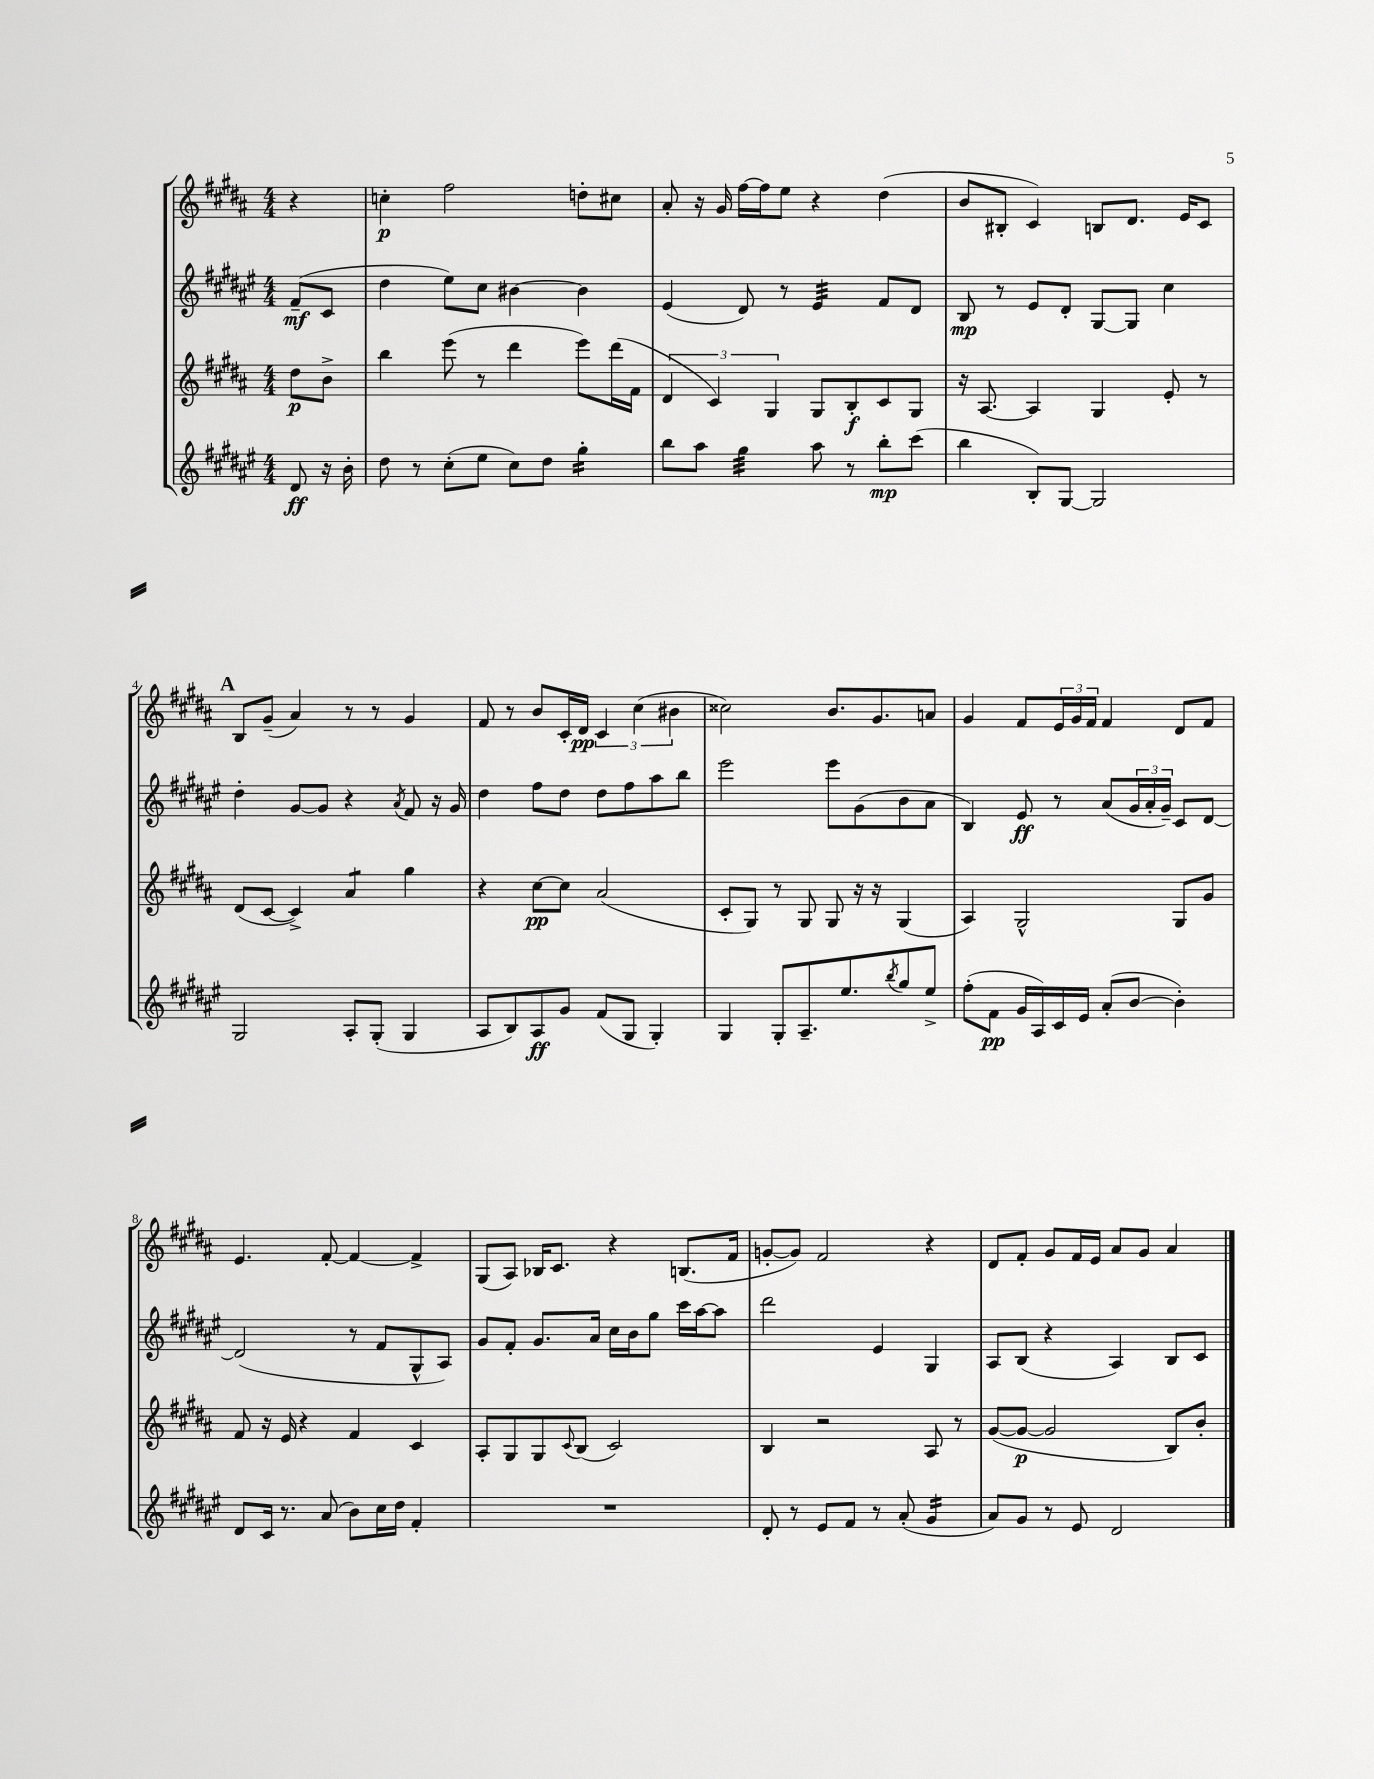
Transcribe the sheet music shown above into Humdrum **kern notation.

**kern	**kern	**kern	**kern
*staff4	*staff3	*staff2	*staff1
*clefG2	*clefG2	*clefG2	*clefG2
*k[f#c#g#d#a#e#]	*k[f#c#g#d#a#]	*k[f#c#g#d#a#e#]	*k[f#c#g#d#a#]
*M4/4	*M4/4	*M4/4	*M4/4
8d#/	8dd#\L	(8f#~/L	4r
16r	8b^\J	8c#/J	.
16b'\	.	.	.
=	=	=	=
8dd#\	4bb\	4dd#\	4cc'\
8r	.	.	.
(8cc#'\L	(8eee\	8ee#\L)	2ff#\
8ee#\J	8r	8cc#\J	.
8cc#\L)	4ddd#\	[4b#\	.
8dd#\J	.	.	.
4gg#'\	8eee\L)	4b#\]	8dd'\L
.	(16ddd#\L	.	8cc#\J
.	16f#\JJ	.	.
=	=	=	=
8bb\L	6d#/	(4e#/	8a#'/
8aa#\J	.	.	16r
.	6c#/)	.	.
.	.	.	16g#/
4gg#\	.	8d#/)	[16ff#\LL
.	.	.	16ff#\]J
.	6G#/	.	.
.	.	8r	8ee\J
8aa#\	8G#/L	4e#/	4r
8r	8B'/	.	.
8bb'\L	8c#/	8f#/L	(4dd#\
(8ccc#\J	8G#/J	8d#/J	.
=	=	=	=
4bb\	16r	8B/	8b/L
.	[8.A#/	.	.
.	.	8r	8B#'/J
8B'/L)	4A#/]	8e#/L	4c#/)
[8G#/J	.	8d#'/J	.
2G#/]	4G#/	[8G#/L	8B/L
.	.	8G#/]J	8.d#/J
.	8e'/	4cc#\	.
.	.	.	16e/LK
.	8r	.	8c#/J
=	=	=	=
2G#/	(8d#/L	4dd#'\	8B/L
.	[8c#/J	.	(8g#~/J
.	4c#^/])	[8g#/L	4a#/)
.	.	8g#/]J	.
8A#'/L	4a#/	4r	8r
(8G#'/J	.	.	8r
.	.	8qa#/	.
4G#/	4gg#\	8f#/	4g#/
.	.	16r	.
.	.	16g#/	.
=	=	=	=
8A#/L	4r	4dd#\	8f#/
8B/)	.	.	8r
8A#/	[8cc#\L	8ff#\L	8b/L
8g#/J	8cc#\]J	8dd#\J	16c#'/L
.	.	.	16d#/JJ
(8f#/L	(2a#/	8dd#\L	6c#/
8G#/J	.	8ff#\	.
.	.	.	(6cc#\
4G#'/)	.	8aa#\	.
.	.	.	6b#\
.	.	8bb\J	.
=	=	=	=
4G#/	8c#'/L	2eee#\	2cc##\)
.	8G#/J)	.	.
8G#'/L	8r	.	.
8.A#~/	8G#/	.	.
.	8G#/	8eee#\L	8.b/L
8.ee#/	.	.	.
.	16r	(8g#\	.
.	16r	.	8.g#/
8qbb/	.	.	.
8gg#/	(4G#/	8b\	.
8ee#^/J	.	8a#\J	8a/J
=	=	=	=
(8ff#'\L	4A#/)	4B/)	4g#/
8f#\J	.	.	.
16g#/LL	2G#^^/	8e#/	8f#/L
16A#/)	.	.	.
16c#/	.	8r	24e/L
.	.	.	24g#/
16e#/JJ	.	.	.
.	.	.	24f#/JJ
(8a#'/L	.	(8a#/L	4f#/
[8b/J	.	24g#/L	.
.	.	24a#'/	.
.	.	24g#~/JJ)	.
4b'\])	8G#/L	8c#/L	8d#/L
.	8g#/J	[8d#/J	8f#/J
=	=	=	=
8d#/L	8f#/	(2d#/]	4.e/
16c#/Jk	16r	.	.
8.r	16e/	.	.
.	4r	.	.
(8a#/	.	.	[8f#'/
8b\L)	4f#/	8r	4f#/_
16cc#\L	.	8f#/L	.
16dd#\JJ	.	.	.
4f#'/	4c#/	8G#^^/	4f#^/]
.	.	8A#/J)	.
=	=	=	=
1r	8A#'/L	8g#/L	(8G#/L
.	8G#/	8f#'/J	8A#/J)
.	8G#/	8.g#/L	16B-/LK
.	.	.	8.c#/J
.	8qqc#/	.	.
.	(8B/J	.	.
.	.	16a#/Jk	.
.	2c#/)	16cc#\LL	4r
.	.	16b\J	.
.	.	8gg#\J	.
.	.	16ccc#\LL	(8.B/L
.	.	[16aa#\J	.
.	.	8aa#\]J	.
.	.	.	16f#/Jk
=	=	=	=
8d#'/	4B/	2ddd#\	[8g'/L
8r	.	.	8g/]J)
8e#/L	2r	.	2f#/
8f#/J	.	.	.
8r	.	4e#/	.
(8a#'/	.	.	.
4g#/	8A#/	4G#/	4r
.	8r	.	.
=	=	=	=
8a#/L)	([8g#/L	8A#/L	8d#/L
8g#/J	8g#/_J	(8B/J	8f#'/J
8r	2g#/]	4r	8g#/L
8e#/	.	.	16f#/L
.	.	.	16e/JJ
2d#/	.	4A#/)	8a#/L
.	.	.	8g#/J
.	8B/L)	8B/L	4a#/
.	8b'/J	8c#/J	.
==	==	==	==
*-	*-	*-	*-
